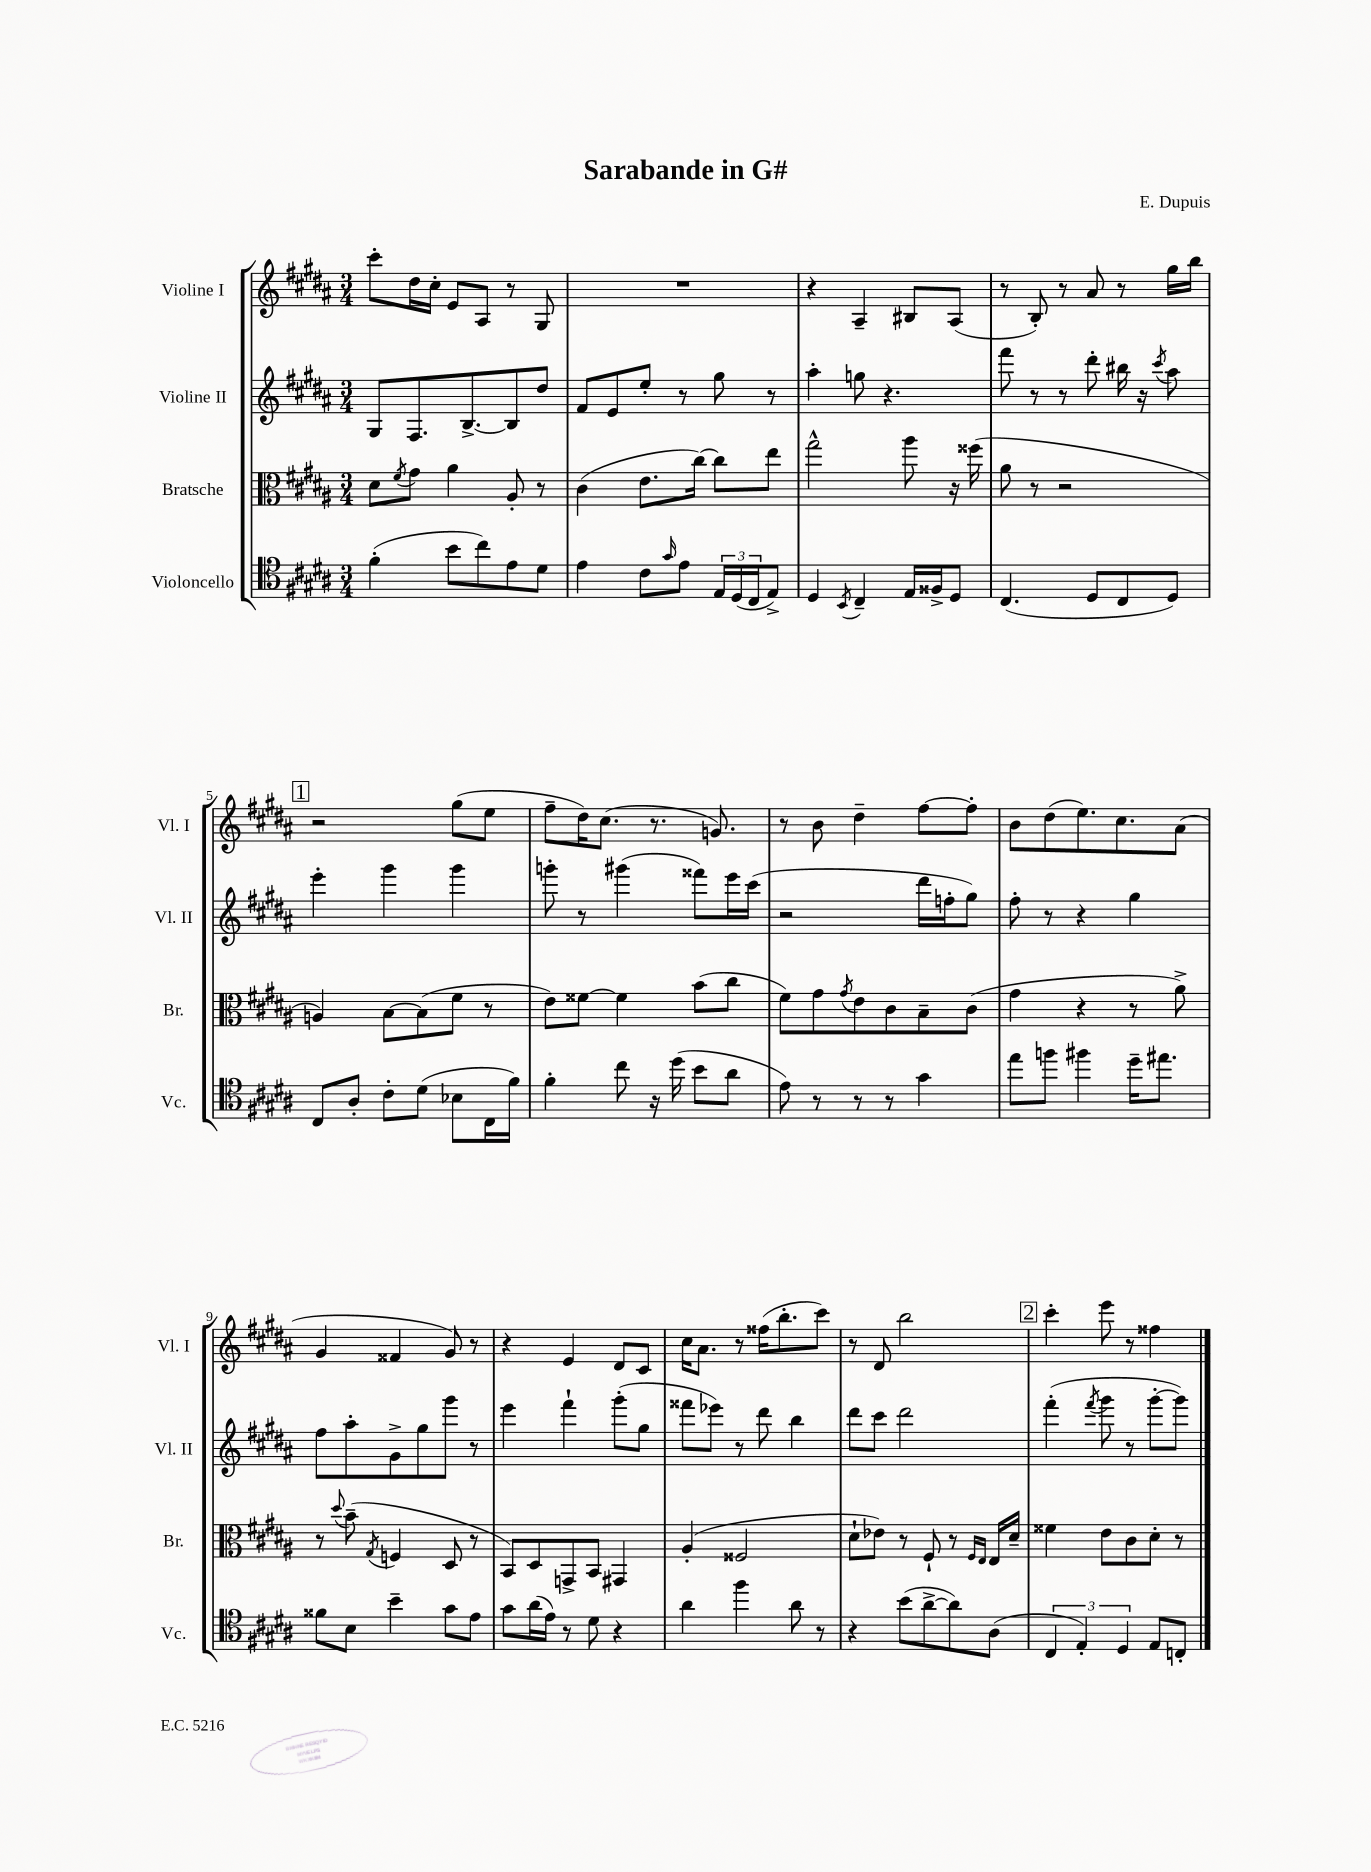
\header { title = "Sarabande in G#" composer = "E. Dupuis" }
<<
\new StaffGroup <<
\new Staff = "s0" \with { instrumentName = "Violine I" shortInstrumentName = "Vl. I" } {
    \clef treble \key b \major \numericTimeSignature \time 3/4
    cis'''8-. dis''16 cis''16-. e'8 ais8 r8 gis8 |
    R2. |
    r4 ais4-- bis8 ais8( |
    r8 b8-.) r8 ais'8 r8 gis''16 b''16 |
    \mark \markup { \box "1" } r2 gis''8( e''8 |
    fis''8-- dis''16) cis''8.( r8. g'8.) |
    r8 b'8 dis''4-- fis''8~ fis''8-. |
    b'8 dis''8( e''8.) cis''8. ais'8( |
    gis'4 fisis'4 gis'8) r8 |
    r4 e'4 dis'8 cis'8 |
    cis''16 ais'8. r8 fisis''16( b''8.-. cis'''8) |
    r8 dis'8 b''2 |
    \mark \markup { \box "2" } cis'''4-. e'''8 r8 fisis''4 \bar "|." |
}
\new Staff = "s1" \with { instrumentName = "Violine II" shortInstrumentName = "Vl. II" } {
    \clef treble \key b \major \numericTimeSignature \time 3/4
    gis8 fis8. b8.~-> b8 dis''8 |
    fis'8 e'8 e''8-. r8 gis''8 r8 |
    ais''4-. g''8 r4. |
    fis'''8 r8 r8 dis'''8-. bis''16 r16 \acciaccatura { cis'''8 } ais''8 |
    \mark \markup { \box "1" } e'''4-. gis'''4 gis'''4 |
    g'''8-. r8 gis'''4( fisis'''8) e'''16 cis'''16( |
    r2 dis'''16 f''16-. gis''8) |
    fis''8-. r8 r4 gis''4 |
    fis''8 ais''8-. gis'8-> gis''8 gis'''8 r8 |
    e'''4 fis'''4-! gis'''8-.( gis''8 |
    fisis'''8 ees'''8) r8 dis'''8 b''4 |
    dis'''8 cis'''8 dis'''2 |
    \mark \markup { \box "2" } fis'''4-.( \acciaccatura { fis'''8 } gis'''8 r8 gis'''8~-. gis'''8) \bar "|." |
}
\new Staff = "s2" \with { instrumentName = "Bratsche" shortInstrumentName = "Br." } {
    \clef alto \key b \major \numericTimeSignature \time 3/4
    dis'8 \acciaccatura { fis'8 } gis'8 ais'4 ais8-. r8 |
    cis'4( e'8. cis''16~) cis''8 e''8 |
    gis''2-^ ais''8 r16 fisis''16( |
    ais'8 r8 r2 |
    \mark \markup { \box "1" } a4) b8~ b8( fis'8 r8 |
    e'8) fisis'8~ fisis'4 b'8( cis''8 |
    fis'8) gis'8 \acciaccatura { gis'8 } e'8 cis'8 b8-- cis'8( |
    gis'4 r4 r8 ais'8->) |
    r8 \appoggiatura { dis''8 } b'8--( \acciaccatura { gis8 } f4 dis8 r8 |
    b,8) dis8 g,8-> b,8 gis,4 |
    ais4-.( fisis2 |
    dis'8-! ees'8) r8 fis8-! r8 \grace { fis16 e16 } e16 dis'16-- |
    \mark \markup { \box "2" } fisis'4 e'8 cis'8 dis'8-. r8 \bar "|." |
}
\new Staff = "s3" \with { instrumentName = "Violoncello" shortInstrumentName = "Vc." } {
    \clef tenor \key b \major \numericTimeSignature \time 3/4
    fis'4-.( b'8 cis''8) e'8 dis'8 |
    e'4 cis'8 \grace { gis'16 } e'8 \tuplet 3/2 { e16 dis16( cis16 } e8->) |
    dis4 \acciaccatura { b,8 } cis4-- e16 fisis16-> dis8 |
    cis4.( dis8 cis8 dis8) |
    \mark \markup { \box "1" } cis8 ais8-. cis'8-. dis'8( bes8 cis16 fis'16) |
    fis'4-. cis''8 r16 dis''16( b'8 ais'8 |
    e'8) r8 r8 r8 gis'4 |
    e''8 f''8 fis''4 dis''16-- eis''8. |
    fisis'8 b8 b'4-- gis'8 e'8 |
    gis'8 ais'16( e'16) r8 dis'8 r4 |
    ais'4 fis''4 ais'8 r8 |
    r4 b'8( ais'8~-> ais'8) ais8( |
    \mark \markup { \box "2" } \tuplet 3/2 { cis4 e4-.) dis4 } e8 c8-. \bar "|." |
}
>>
>>
